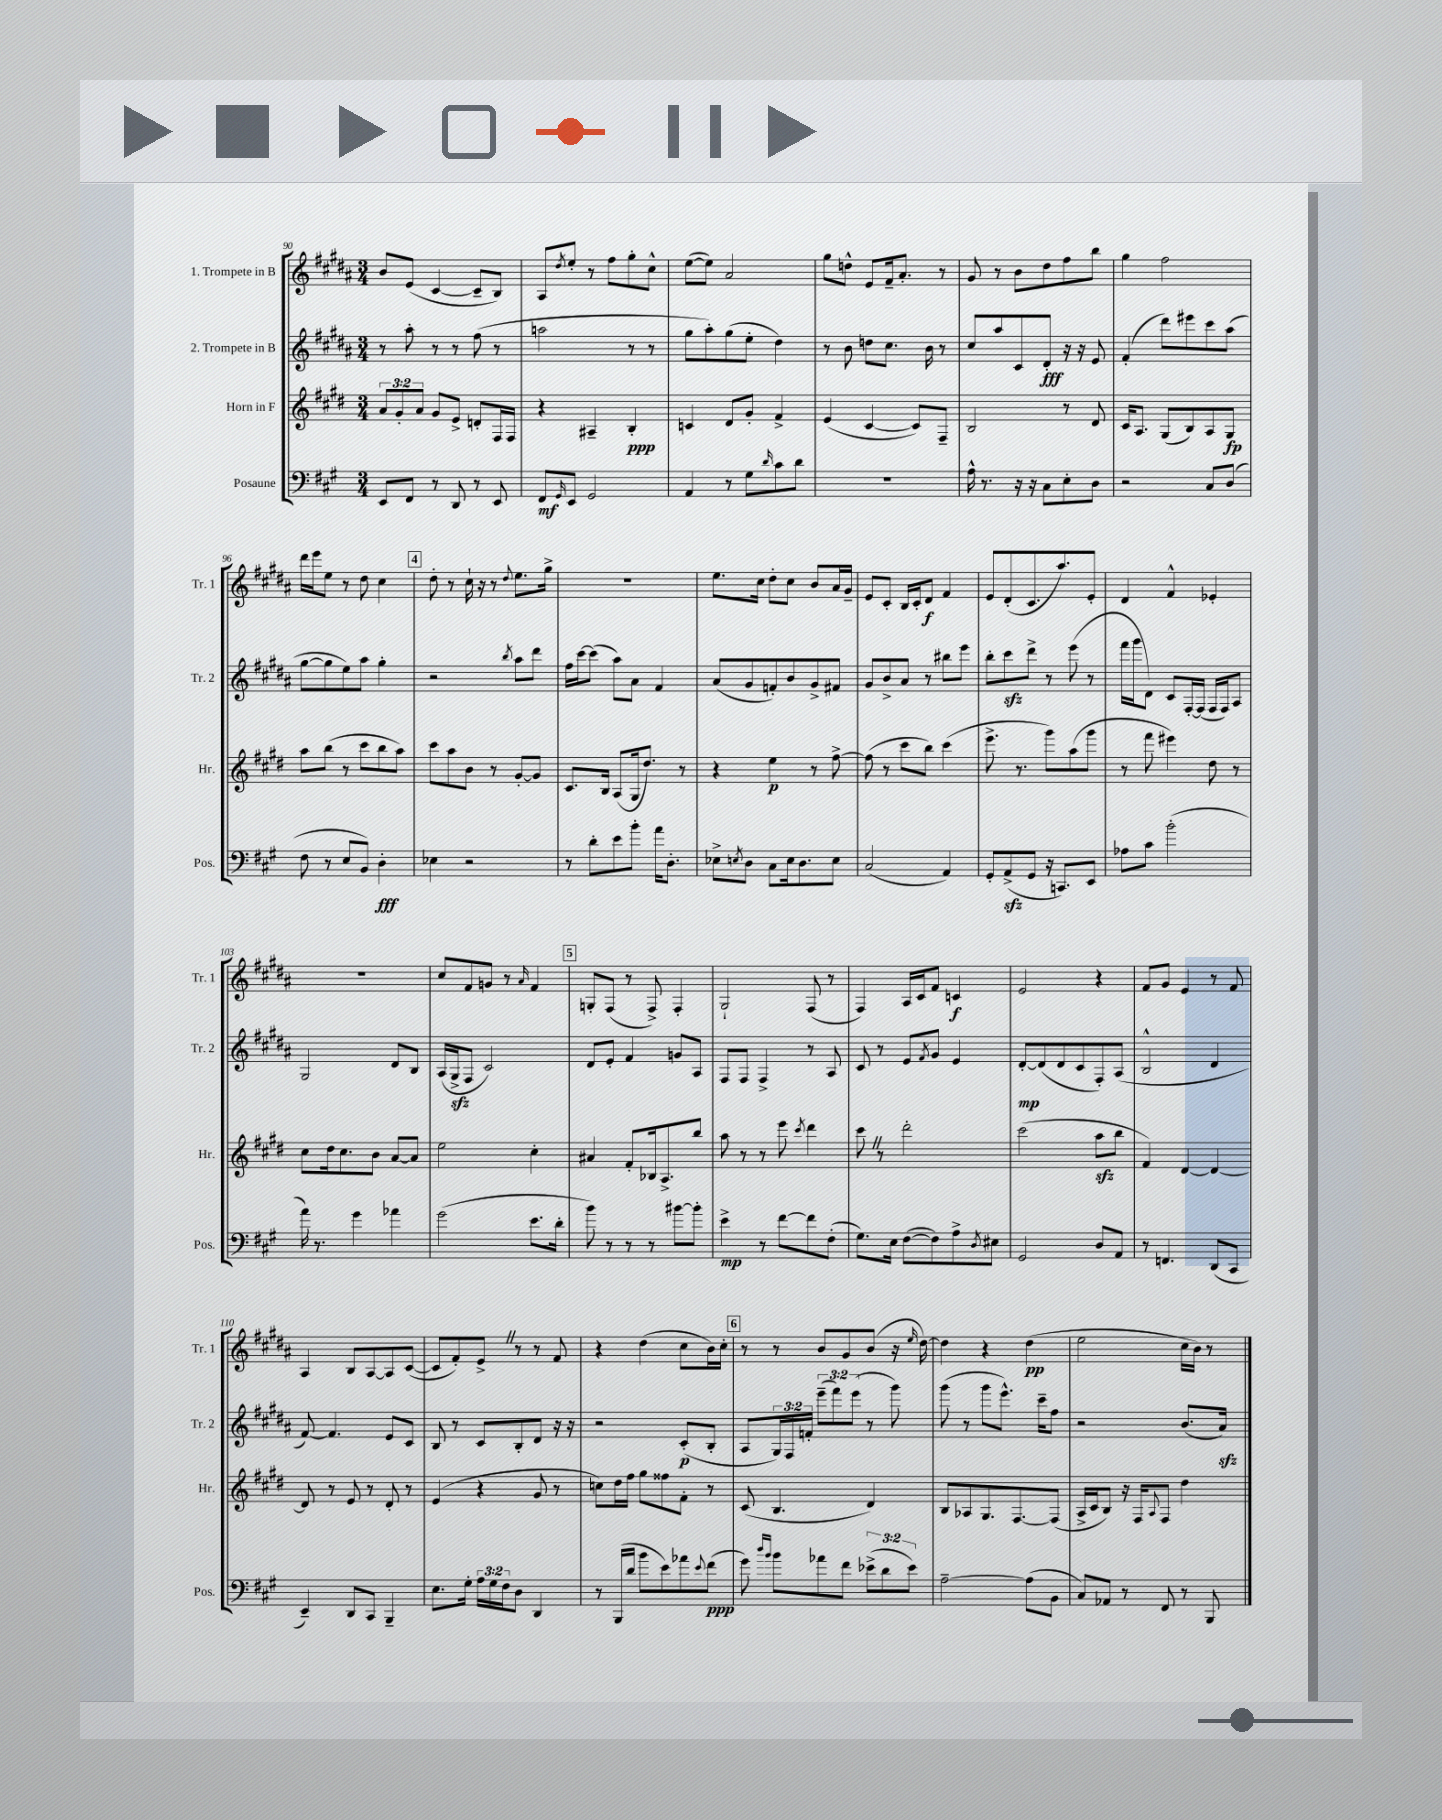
<<
\new StaffGroup <<
\new Staff = "s0" \with { instrumentName = "1. Trompete in B" shortInstrumentName = "Tr. 1" } {
    \clef treble \key b \major \numericTimeSignature \time 3/4
    b'8 e'8( cis'4~ cis'8-- b8) |
    ais8 \acciaccatura { dis''8 } e''8-. r8 fis''8 gis''8-. cis''8-^ |
    e''8~( e''8) ais'2 |
    gis''8 d''8-^ e'8 fis'16-- ais'8.-. r8 |
    gis'8 r8 b'8 dis''8 fis''8 b''8 |
    gis''4 fis''2 |
    dis'''16 e'''16 e''8 r8 dis''8 cis''4 |
    \mark \markup { \box "4" } dis''8-. r8 cis''16-! r16 r8 \appoggiatura { dis''8 } e''8. gis''16-> |
    R2. |
    e''8. cis''16 dis''8-. cis''8 b'8 ais'16 gis'16-- |
    e'8 cis'8-. b16 cis'16-. dis'8\f fis'4 |
    e'8 dis'8-.( cis'8. ais''8.) e'8-. |
    dis'4 fis'4-^ ees'4-. |
    R2. |
    cis''8 fis'8 g'8 r8 \grace { ais'16 } fis'4 |
    \mark \markup { \box "5" } g8-. fis8( r8 fis8->) fis4-. |
    gis2-! fis8( r8 |
    fis4) ais16 cis'16 fis'8 c'4\f |
    e'2 r4 |
    fis'8 gis'8 e'4 r8 fis'8 |
    ais4 b8 ais8~ ais8 cis'8~( |
    cis'8 fis'8-.) e'8-> \once \override BreathingSign.text = \markup { \musicglyph "scripts.caesura.straight" } \breathe r8 r8 fis'8 |
    r4 dis''4( cis''8 b'16) cis''16-. |
    \mark \markup { \box "6" } r8 r8 b'8 gis'8 b'8( r16 \grace { e''16 } dis''16~) |
    dis''4 r4 dis''4\pp( |
    e''2 cis''16 b'16) r8 \bar "|." |
}
\new Staff = "s1" \with { instrumentName = "2. Trompete in B" shortInstrumentName = "Tr. 2" } {
    \clef treble \key b \major \numericTimeSignature \time 3/4 \override Staff.TupletNumber.text = #tuplet-number::calc-fraction-text
    r8 ais''8-. r8 r8 fis''8( r8 |
    a''2 r8 r8 |
    gis''8 ais''8-.) gis''8( e''8-. dis''4) |
    r8 b'8 d''8 cis''8. b'16 r8 |
    cis''8 ais''8 cis'8 dis'8-.\fff r16 r16 e'8 |
    fis'4-.( dis'''8) eis'''8 cis'''8 ais''8( |
    gis''8~ gis''8 e''8) ais''8 gis''4-. |
    \mark \markup { \box "4" } r2 \acciaccatura { b''8 } ais''8 dis'''8 |
    fis''16 cis'''16~ cis'''8( ais''8) ais'8 fis'4 |
    ais'8( gis'8 f'8-.) b'8 gis'8-> fis'8 |
    gis'8 b'8-> ais'8 r8 bis''8 e'''8 |
    b''8-. cis'''8\sfz dis'''8-> r8 e'''8( r8 |
    fis'''16 gis'''16 dis'8) cis'8 fis16~-. fis16( fis16 fis16) ais8 |
    gis2 dis'8 b8 |
    ais16( gis16->\sfz fis8 cis'2) |
    \mark \markup { \box "5" } dis'8 e'8-. fis'4 g'8 ais8 |
    fis8 fis8 fis4-> r8 ais8 |
    cis'8 r8 e'8 \acciaccatura { fis'8 } gis'8 e'4 |
    dis'8~-.\mp dis'8( dis'8 cis'8 fis8-.) ais8( |
    b2-^ dis'4 |
    fis'8~) fis'4. e'8 cis'8 |
    b8 r8 cis'8 b8-. dis'8 r16 r16 |
    r2 cis'8-.\p( b8-. |
    \mark \markup { \box "6" } ais8 \tuplet 3/2 { gis16) fis16 f'16-. } \tuplet 3/2 { e'''8--( fis'''8) e'''8( } r8 gis'''8) |
    gis'''8( r8 gis'''8 e'''8.-^) cis'''16-- fis''8 |
    r2 b'8.( ais'16\sfz) \bar "|." |
}
\new Staff = "s2" \with { instrumentName = "Horn in F" shortInstrumentName = "Hr." } {
    \clef treble \key e \major \numericTimeSignature \time 3/4 \override Staff.TupletNumber.text = #tuplet-number::calc-fraction-text
    \tuplet 3/2 { a'8 gis'8-. a'8 } gis'8 e'8-> d'8-. fis16 fis16 |
    r4 ais4-- b4-.\ppp |
    c'4 dis'8 gis'8-. fis'4-> |
    e'4( cis'4~ cis'8) fis8-- |
    b2 r8 dis'8 |
    cis'16 a8. gis8( b8) a8 gis8\fp |
    a''8 b''8( r8 cis'''8 b''8 a''8) |
    \mark \markup { \box "4" } cis'''8 a''8 b'8 r8 gis'8~-. gis'8 |
    cis'8. b16 a8( gis16 dis''8.) r8 |
    r4 e''4\p r8 fis''8~-> |
    fis''8( r8 cis'''8 b''8) cis'''4( |
    e'''8.-> r8. gis'''8) a''8( gis'''8 |
    r8 fis'''8 eis'''4) dis''8 r8 |
    cis''8 dis''16 cis''8. b'8 a'8~ a'8 |
    e''2 cis''4-. |
    \mark \markup { \box "5" } ais'4 fis'8-. bes16 a8.-> b''8 |
    a''8 r8 r8 e'''8 \acciaccatura { cis'''8 } dis'''4 |
    cis'''8 \once \override BreathingSign.text = \markup { \musicglyph "scripts.caesura.straight" } \breathe r8 dis'''2-. |
    cis'''2( a''8\sfz b''8 |
    fis'4) dis'4~ dis'4~ |
    dis'8 r8 e'8 r8 dis'8-. r8 |
    e'4( r4 gis'8 r8 |
    c''8) dis''16 fis''16 gis''8 fisis''8 fis'8-. r8 |
    \mark \markup { \box "6" } cis'8( b4. dis'4) |
    b8 aes8 gis8. fis8.~ fis8( |
    a16-> cis'16 b8) r16 fis16 \appoggiatura { a8 } fis8 dis''4 \bar "|." |
}
\new Staff = "s3" \with { instrumentName = "Posaune" shortInstrumentName = "Pos." } {
    \clef bass \key a \major \numericTimeSignature \time 3/4 \override Staff.TupletNumber.text = #tuplet-number::calc-fraction-text
    e,8 fis,8 r8 d,8 r8 e,8 |
    fis,8\mf \grace { gis,16 } e,8 gis,2 |
    a,4 r8 gis8 \grace { d'16 } cis'8 d'8 |
    R2. |
    a16-^ r8. r16 r16 cis8 e8-. d8 |
    r2 cis8 d8( |
    fis8 r8 e8 b,8) d4-.\fff |
    \mark \markup { \box "4" } ees4 r2 |
    r8 d'8-. e'8 b'8-. a'16 d8.-. |
    ees8-> \acciaccatura { e8 } d8 cis8 e16 d8. e8 |
    cis2( a,4) |
    gis,8-. a,8->\sfz( gis,8 r16 c,8.) e,8 |
    aes8 cis'8 b'2-.( |
    a'16) r8. gis'4 aes'4 |
    gis'2( e'8. d'16-. |
    \mark \markup { \box "5" } b'8) r8 r8 r8 bis'8~ bis'8-. |
    e'4->\mp r8 fis'8~ fis'8 fis8-.( |
    gis8.) e16 fis8~( fis8) a8-> \acciaccatura { d8 } eis8 |
    gis,2 d8 a,8 |
    r8 f,4. d,8( cis,8 |
    e,4--) d,8 cis,8 b,,4-- |
    e8. gis16-. \tuplet 3/2 { a16 gis16 fis16 } d8 d,4 |
    r8 b,,16( d'16 b'8 e'8) aes'8 \appoggiatura { e'8 } fis'8\ppp( |
    \mark \markup { \box "6" } gis'8) \grace { d''16 b'16 } b'8 aes'8 fis'8 \tuplet 3/2 { ees'8->( d'8 ees'8) } |
    a2~-- a8( b,8 |
    cis8) aes,8 r8 fis,8 r8 b,,8 \bar "|." |
}
>>
>>
\layout { \context { \Score currentBarNumber = #90 } }
